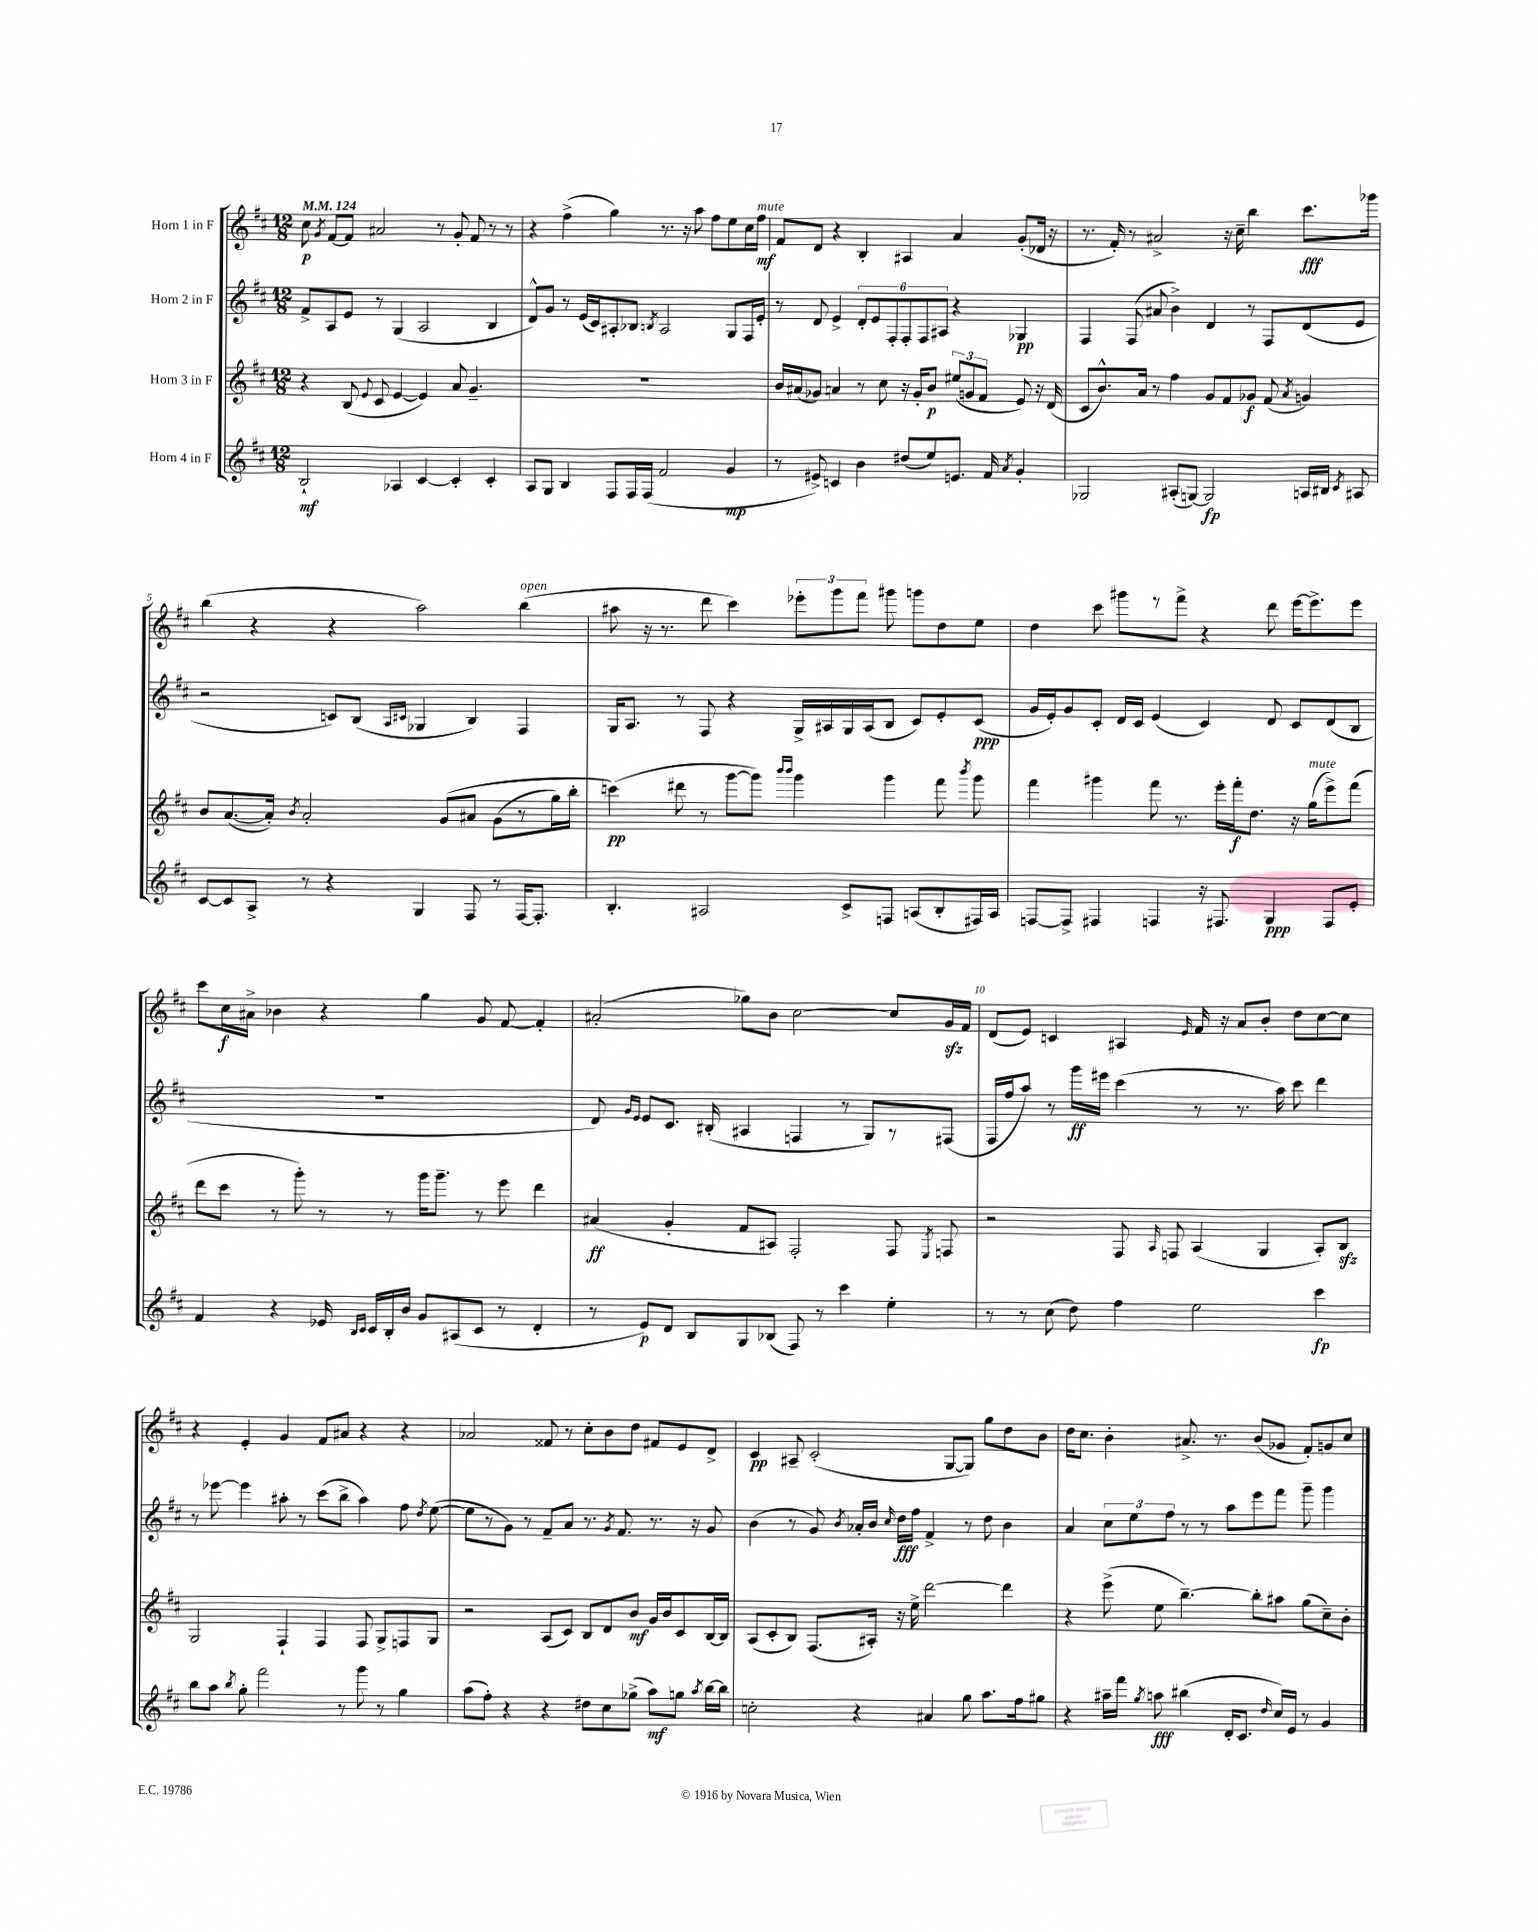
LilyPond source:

<<
\new StaffGroup <<
\new Staff = "s0" \with { instrumentName = "Horn 1 in F" } {
    \clef treble \key d \major \numericTimeSignature \time 12/8 \tempo 4 = 124
    \autoBeamOff cis''8\p \acciaccatura { g'8 } fis'8[~ fis'8] ais'2 r8 g'8-. fis'8 r8 r8 |
    r4 fis''4->( g''4) r8. r16 a''8 fis''8[ e''8 cis''16 fis''16]\mf^\markup { \italic "mute" } |
    fis'8[ d'8] r4 b4-. ais4 a'4 g'8[-.( des'16] r16 |
    r8. fis'16-.) r8 ais'2-> r16 cis''16-- b''4 cis'''8.[\fff ges'''16] |
    b''4( r4 r4 a''2) b''4^\markup { \italic "open" }( |
    ais''8 r16 r8. d'''8 cis'''4) \tuplet 3/2 { ees'''8[-. g'''8 fis'''8] } gis'''8 g'''8[ d''8 e''8] |
    d''4 cis'''8 gis'''8[ r8 fis'''8]-> r4 d'''8 e'''16[~ e'''8.-> e'''8] |
    cis'''8[ cis''16\f ais'16]-> bes'4 r4 g''4 g'8 fis'8~ fis'4-. |
    ais'2-.( ges''8[) b'8] cis''2~ cis''8[ g'16\sfz fis'16] |
    d'8[( e'8]) c'4 ais4 \grace { e'16 } fis'16 r16 a'8[ b'8]-. d''8[ cis''8~ cis''8] |
    r4 e'4-. g'4 fis'8[ ais'8] r4 r4 |
    aes'2 fisis'8 r8 cis''8[-. b'8 d''8] fis'8[ e'8 d'8]-> |
    cis'4\pp ais8-- cis'2-.( g8[~ g8]) g''8[ d''8 b'8] |
    d''16[ cis''8.] b'4-. ais'8.-> r8. b'8[( ges'8] fis'8[-.) g'8 cis''8] \bar "|." |
}
\new Staff = "s1" \with { instrumentName = "Horn 2 in F" } {
    \clef treble \key d \major \numericTimeSignature \time 12/8
    \autoBeamOff fis'8[-> a8 e'8] r8 g4( a2 b4 |
    d'8[-^) g'8] r8 e'16[( cis'16) ais8-. bes8] \acciaccatura { b8 } ais2 g8[ fis16 e'16]-. |
    r8 d'8 e'4-> \tuplet 6/4 { d'8[-. e'8 fis8-. fis8-. fis8 ais8] } r4 ges4\pp |
    fis4 fis8( ais'8 b'4->) d'4 r8 fis8[ d'8( e'8] |
    r2 c'8[) b8]( \grace { a16[ cis'16] } ges4 b4) fis4 |
    g16[ a8.] r8 fis8 r4 g16[-> ais16 g16 ais16( b8] cis'8[) e'8-. cis'8]\ppp( |
    g'16[ e'16-.) g'8 cis'8]-. d'16[ cis'16] e'4( cis'4) d'8 cis'8[ d'8( b8] |
    R1. |
    d'8) \grace { g'16[ e'16] } e'8[ cis'8.] bis16-.( ais4 f4 r8 g8[) r8 fis8]( |
    fis16[ fis''16 a''8]) r8 g'''16[\ff eis'''16] cis'''4( r8 r8. a''16) cis'''8 d'''4 |
    r8 ees'''8~ ees'''4 ais''8-. r8 cis'''8[( b''8]-> ais''4) fis''8 \acciaccatura { d''8 } e''8~( |
    e''8[ r8 g'8]) r8 fis'8[-- a'8] r8. \acciaccatura { g'8 } fis'8. r8. r16 g'8 |
    b'4( r8 g'8) \acciaccatura { b'8 } aes'16[-. b'16] \grace { cis''16 } d''16[\fff fis''16] fis'4-> r8 d''8 b'4 |
    a'4 \tuplet 3/2 { cis''8[ e''8 fis''8] } r8 r8 a''8[ e'''8 fis'''8] g'''8-- g'''4 \bar "|." |
}
\new Staff = "s2" \with { instrumentName = "Horn 3 in F" } {
    \clef treble \key d \major \numericTimeSignature \time 12/8
    \autoBeamOff r4 b8( \appoggiatura { e'8 } cis'8 e'4~ e'4) a'8 g'4.-- |
    R1. |
    b'16[ ais'16( ges'8]) a'4 r8 cis''8 r16 ges'16[-. b'8]\p \tuplet 3/2 { eis''8[( g'8 fis'8] } e'8) r16 d'16( |
    cis'8[ b'8.-^) a'16] r8 fis''4 g'8[ fis'8 ges'8]\f fis'8( \acciaccatura { a'8 } g'4) |
    b'8[ a'8.~( a'16]-.) \acciaccatura { b'8 } a'2-. g'8[\( ais'8] g'8[( r8 g''16) b''16]-. |
    c'''4\pp(\) dis'''8 r8 g'''8[~ g'''8]) \grace { b'''16[ b'''16] } g'''4 g'''4 fis'''8 \acciaccatura { b'''8 } g'''8 |
    fis'''4 gis'''4 fis'''8 r8. e'''16[-. fis'''16-.\f d''8.] r16 g''16[^\markup { \italic "mute" }( e'''8->) fis'''8]( |
    d'''8[ cis'''8] r8 g'''8-.) r8 r8 g'''16[ g'''8.]-- r8 e'''8 d'''4 |
    ais'4\ff( g'4-. fis'8[ ais8]) fis2-. fis8 \acciaccatura { e8 } f8 |
    r2 fis8 \grace { a16 } f8 a4( g4 a8[-.) b8]\sfz |
    g2 fis4-! fis4 fis8 g8[-> f8 g8] |
    r2 a8[( cis'8]) b8[ d'8 b'8]\mf g'16[ b'16 cis'8 b16~ b16] |
    a8[( cis'8-. b8]) fis8.[( ais16]-.) r16 e''16-> d'''2~ d'''4 |
    r4 e'''8->( e''8 b''4.~--) b''8[-. ais''8] g''8[( cis''8--) b'8]-. \bar "|." |
}
\new Staff = "s3" \with { instrumentName = "Horn 4 in F" } {
    \clef treble \key d \major \numericTimeSignature \time 12/8
    \autoBeamOff b2-!\mf aes4 cis'4~ cis'4-. cis'4-. |
    a8[ g8] b4 fis8[ fis16 fis16]( fis'2 g'4\mp |
    r8 eis'8->) c'4 b'4 dis''8[( e''8) e'8.] fis'16 \acciaccatura { a'8 } g'4-. |
    ges2 ais8[-.( g8]~) g2\fp a16[ bis16] \acciaccatura { cis'8 } ais8 |
    cis'8[~ cis'8 a8]-> r8 r4 g4 fis8 r8 fis16[~ fis8.]-. |
    b4.-. ais2 cis'8[-> f8] a8[( b8-. fis16) a16] |
    f8[~ f8]-> fis4 f4 r16 fis8. g4\ppp fis8[ e'8]-. |
    fis'4 r4 ees'16 \grace { b16[ cis'16] } cis'16[ b16-. b'16] g'8[ ais8( cis'8] r8 d'4-. |
    r8 e'8[\p) d'8] b8[ g8 bes8]( fis8) r8 cis'''4 e''4-. |
    r8 r8 cis''8( d''8) fis''4 e''2 cis'''4\fp |
    b''8[ a''8] \acciaccatura { b''8 } g''8-. fis'''2 r8 g'''8 r8 g''4 |
    a''8[( fis''8]-.) r4 r4 dis''8[ cis''8 ges''8]->( a''8[\mf) g''8] \acciaccatura { a''8 } b''16[~ b''16] |
    c''2-. r4 ais'4 g''8 a''8.[ fis''16 gis''8] |
    r4 ais''16[-- fis'''16] \acciaccatura { g''8 } a''8\fff bis''4( d'16[-. cis'8.] \grace { d''16 } cis''16[) e'16] r8 g'4 \bar "|." |
}
>>
>>
\layout { \context { \Score \override BarNumber.break-visibility = ##(#f #t #t) barNumberVisibility = #(every-nth-bar-number-visible 5) } }
